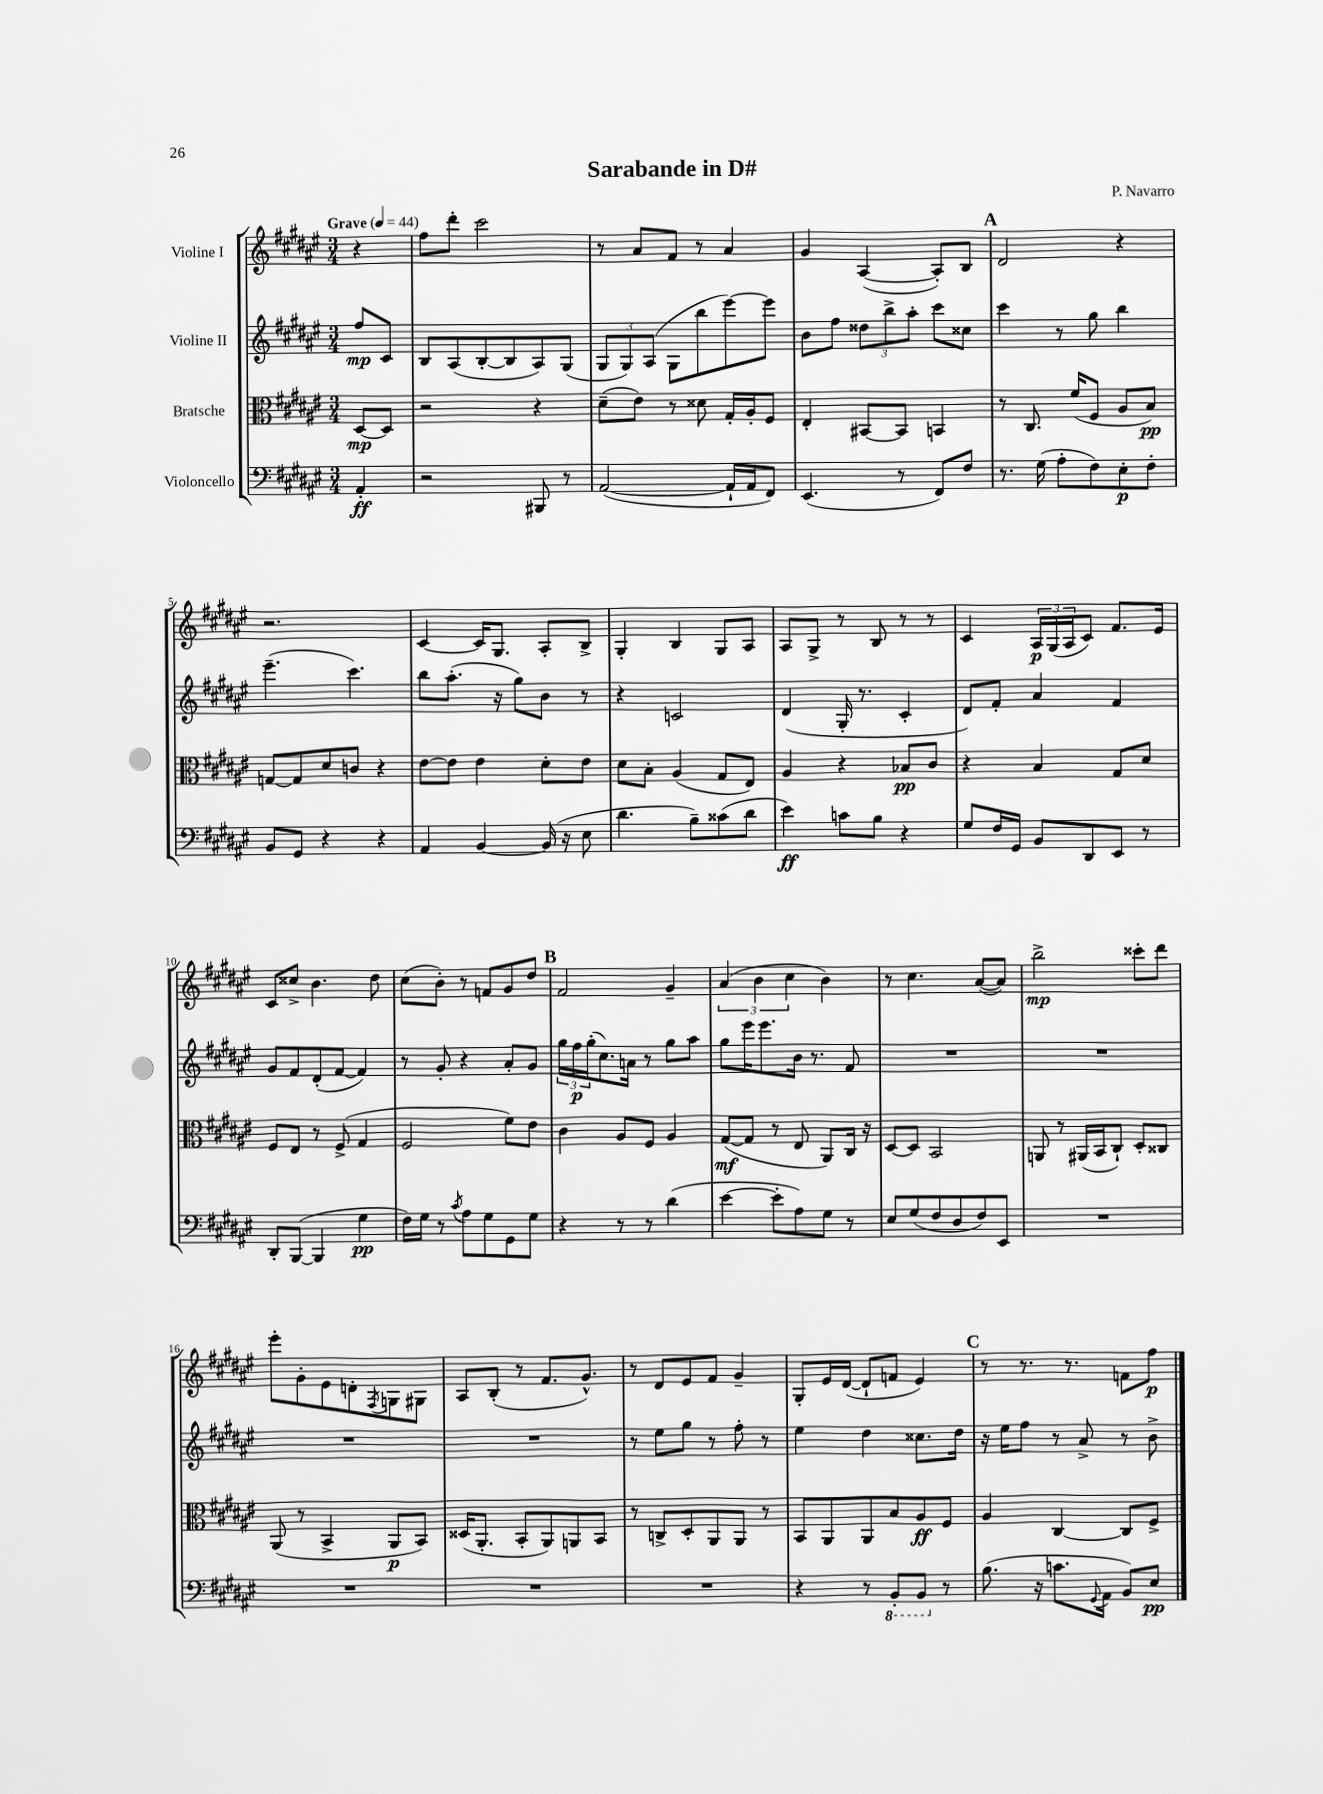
\header { title = "Sarabande in D#" composer = "P. Navarro" }
<<
\new StaffGroup <<
\new Staff = "s0" \with { instrumentName = "Violine I" } {
    \clef treble \key fis \major \numericTimeSignature \time 3/4 \partial 4 \tempo "Grave" 4 = 44
    r4 |
    fis''8 dis'''8-. cis'''2 |
    r8 ais'8 fis'8 r8 ais'4 |
    gis'4 ais4~( ais8-.) b8 |
    \mark \markup { \bold "A" } dis'2 r4 |
    r2. |
    cis'4~ cis'16 gis8. ais8-. b8-> |
    gis4-. b4 gis8 ais8 |
    ais8 gis8-> r8 b8 r8 r8 |
    cis'4 \tuplet 3/2 { ais16\p gis16( ais16 } cis'8) fis'8. eis'16 |
    cis'8 cisis''8-> b'4. dis''8 |
    cis''8( b'8-.) r8 f'8 gis'8 dis''8 |
    \mark \markup { \bold "B" } fis'2 gis'4-- |
    \tuplet 3/2 { ais'4( b'4 cis''4 } b'4) |
    r8 cis''4. ais'8~( ais'8) |
    b''2->\mp cisis'''8-. dis'''8 |
    eis'''8-. gis'8-. eis'8 d'8-. \acciaccatura { fis8 } g8 gis8 |
    ais8 b8-.( r8 fis'8. gis'8.-^) |
    r8 dis'8 eis'8 fis'8 gis'4-- |
    gis8-. eis'16 dis'16~( dis'8-! f'8 eis'4) |
    \mark \markup { \bold "C" } r8 r8. r8. f'8 fis''8\p \bar "|." |
}
\new Staff = "s1" \with { instrumentName = "Violine II" } {
    \clef treble \key fis \major \numericTimeSignature \time 3/4 \partial 4
    fis''8\mp cis'8 |
    b8 ais8( b8~-. b8 ais8) gis8( |
    \tuplet 3/2 { gis8 gis8) ais8( } gis8 b''8 eis'''8~) eis'''8 |
    b'8 fis''8 \tuplet 3/2 { disis''8 b''8-> ais''8-. } cis'''8 cisis''8 |
    \mark \markup { \bold "A" } cis'''4 r8 gis''8 b''4 |
    eis'''4.--( cis'''4.) |
    b''8 ais''8.-.( r16 gis''8) b'8 r8 |
    r4 c'2 |
    dis'4( gis16-. r8. cis'4-. |
    dis'8) fis'8-. ais'4 fis'4 |
    gis'8 fis'8 dis'8-.( fis'8~ fis'4) |
    r8 gis'8-. r4 ais'8-. gis'8 |
    \mark \markup { \bold "B" } \tuplet 3/2 { gis''16 fis''16\p gis''16-.( } cis''8.) a'16 r8 gis''8 ais''8 |
    gis''8 eis'''16 eis'''8. b'16 r8. fis'8 |
    R2. |
    R2. |
    R2. |
    R2. |
    r8 eis''8 gis''8 r8 fis''8-. r8 |
    eis''4 dis''4 cisis''8. dis''16 |
    \mark \markup { \bold "C" } r16 eis''16 fis''8 r8 ais'8-> r8 b'8-> \bar "|." |
}
\new Staff = "s2" \with { instrumentName = "Bratsche" } {
    \clef alto \key fis \major \numericTimeSignature \time 3/4 \partial 4
    dis8~\mp dis8 |
    r2 r4 |
    dis'8--( eis'8) r8 disis'8 gis16-. ais16-. fis8 |
    eis4-. bis,8~ bis,8 b,4 |
    \mark \markup { \bold "A" } r8 cis8. fis'16( fis8 ais8 b8\pp) |
    g8~ g8 dis'8 c'8 r4 |
    eis'8~ eis'8 eis'4 dis'8-. eis'8 |
    dis'8 b8-. ais4( gis8 eis8) |
    ais4 r4 bes8\pp cis'8 |
    r4 b4 gis8 dis'8 |
    fis8 eis8 r8 fis8->( gis4 |
    fis2 fis'8) eis'8 |
    \mark \markup { \bold "B" } cis'4 ais8 fis8 ais4 |
    gis8~\mf( gis8 r8 eis8 ais,8) cis16 r16 |
    dis8~ dis8 b,2 |
    a,8 r8 ais,16( b,16 cis8-!) dis8-. cisis8 |
    ais,8( r8 b,4-> ais,8\p b,8) |
    disis16( ais,8.-. b,8-. ais,8) a,8 b,8 |
    r8 c8-> dis8-. ais,8 ais,8 r8 |
    b,8 ais,8 ais,8 b8 ais8\ff fis8 |
    \mark \markup { \bold "C" } ais4 cis4~ cis8 fis8-> \bar "|." |
}
\new Staff = "s3" \with { instrumentName = "Violoncello" } {
    \clef bass \key fis \major \numericTimeSignature \time 3/4 \partial 4
    ais,4-.\ff |
    r2 bis,,8 r8 |
    ais,2~( ais,16-! ais,16 fis,8) |
    eis,4.( r8 fis,8) fis8 |
    \mark \markup { \bold "A" } r8. gis16( ais8-. fis8) eis8-.\p fis8-. |
    b,8 gis,8 r4 r4 |
    ais,4 b,4~ b,16( r16 eis8 |
    dis'4. b8--) cisis'8( dis'8 |
    eis'4\ff) c'8 b8 r4 |
    gis8 fis16 gis,16 b,8 dis,8 eis,8 r8 |
    dis,8-. b,,8~( b,,4 gis4\pp |
    fis16) gis16 r8 \acciaccatura { cis'8 } ais8 gis8 gis,8 gis8 |
    \mark \markup { \bold "B" } r4 r8 r8 dis'4( |
    eis'4~ eis'8-. ais8) gis8 r8 |
    eis8 gis8( fis8 dis8 fis8) eis,8 |
    R2. |
    R2. |
    R2. |
    R2. |
    r4 r8 \ottava #-1 b,,8-. b,,8 \ottava #0 r8 |
    \mark \markup { \bold "C" } b8.( r16 c'8. \appoggiatura { gis,8 } ais,16 b,8) eis8\pp \bar "|." |
}
>>
>>
